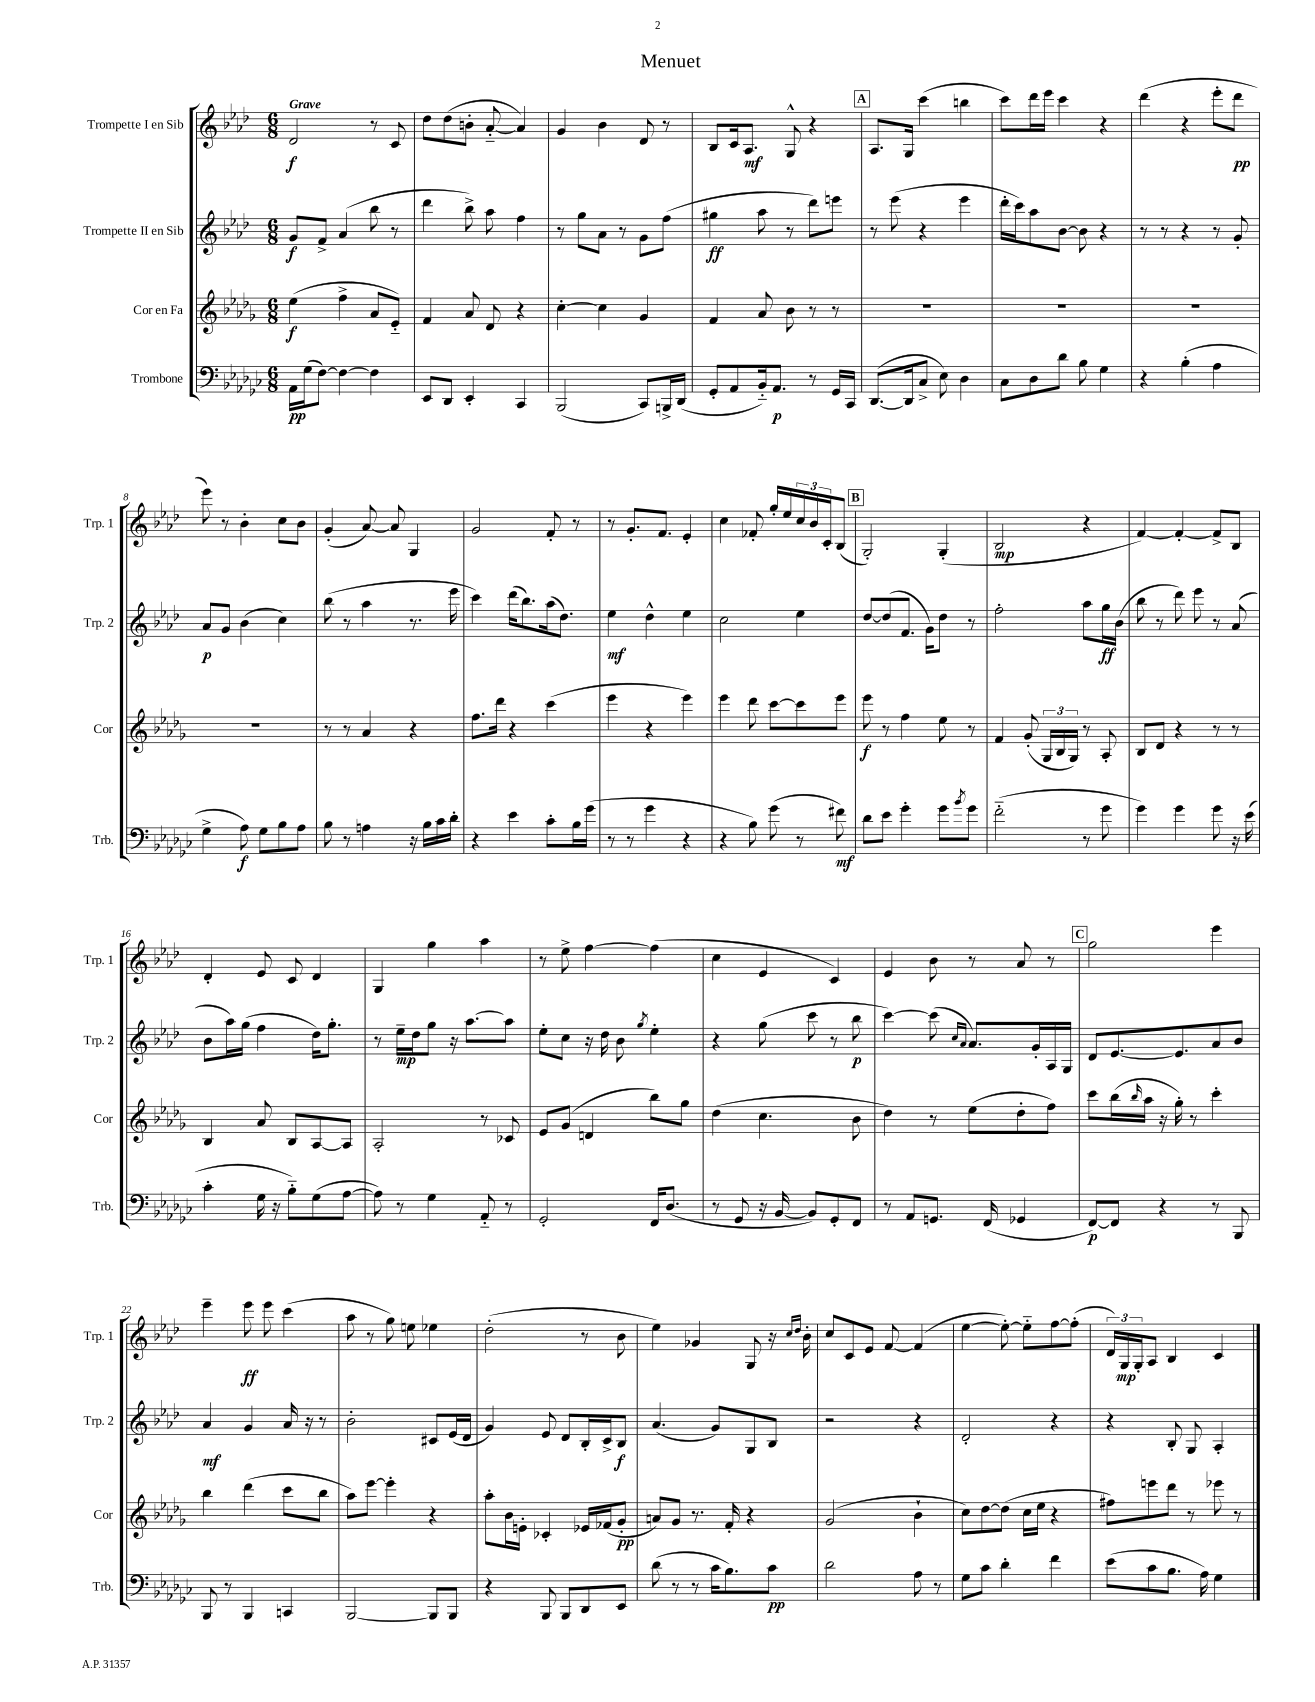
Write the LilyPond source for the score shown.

\header { title = "Menuet" }
<<
\new StaffGroup <<
\new Staff = "s0" \with { instrumentName = "Trompette I en Sib" shortInstrumentName = "Trp. 1" } {
    \clef treble \key aes \major \numericTimeSignature \time 6/8 \tempo "Grave"
    des'2\f r8 c'8 |
    des''8 des''8( b'8-. aes'8~-_ aes'4) |
    g'4 bes'4 des'8 r8 |
    bes8 c'16 aes8.\mf g8-^ r4 |
    \mark \markup { \box "A" } aes8. g16 c'''4( b''4 |
    c'''8) des'''16 ees'''16 c'''4 r4 |
    des'''4( r4 ees'''8-. des'''8\pp |
    ees'''8) r8 bes'4-. c''8 bes'8 |
    g'4-.( aes'8~) aes'8 g4 |
    g'2 f'8-. r8 |
    r8 g'8.-. f'8. ees'4-. |
    c''4 fes'8-. g''16-. ees''16 \tuplet 3/2 { c''16 bes'16 c'16-. } bes8( |
    \mark \markup { \box "B" } g2-.) g4-.( |
    bes2\mp r4 |
    f'4~) f'4~-. f'8-> bes8 |
    des'4-. ees'8 c'8 des'4 |
    g4 g''4 aes''4 |
    r8 ees''8-> f''4~ f''4( |
    c''4 ees'4 c'4) |
    ees'4 bes'8 r8 aes'8 r8 |
    \mark \markup { \box "C" } g''2 ees'''4 |
    ees'''4-- ees'''8\ff ees'''8 c'''4( |
    aes''8 r8 g''8) e''8 ees''4 |
    des''2-.( r8 bes'8 |
    ees''4) ges'4 g8 r16 \grace { c''16 des''16 } bes'16-. |
    c''8 c'8 ees'8 f'8~ f'4( |
    ees''4~ ees''8~-.) ees''8-_ f''8~ f''8-.( |
    \tuplet 3/2 { des'16) g16\mp g16-. } aes8 bes4 c'4 \bar "|." |
}
\new Staff = "s1" \with { instrumentName = "Trompette II en Sib" shortInstrumentName = "Trp. 2" } {
    \clef treble \key aes \major \numericTimeSignature \time 6/8
    g'8\f f'8-> aes'4( bes''8 r8 |
    des'''4 bes''8->) aes''8 f''4 |
    r8 g''8 aes'8 r8 g'8 f''8( |
    gis''4\ff aes''8 r8 des'''8) e'''8 |
    \mark \markup { \box "A" } r8 ees'''8( r4 ees'''4 |
    des'''16-. c'''16) aes''8 bes'8~ bes'8 r4 |
    r8 r8 r4 r8 g'8-. |
    aes'8\p g'8 bes'4( c''4) |
    bes''8( r8 aes''4 r8. ees'''16 |
    c'''4) des'''16( bes''8.) aes''16( des''8.) |
    ees''4\mf des''4-^ ees''4 |
    c''2 ees''4 |
    \mark \markup { \box "B" } des''8~ des''8( f'8. g'16) des''8 r8 |
    f''2-. aes''8 g''16\ff bes'16( |
    bes''8 r8 des'''8) ees'''8 r8 aes'8( |
    bes'8 aes''16) g''16( f''4 des''16) g''8.-. |
    r8 ees''16--\mp des''16 g''8 r16 aes''8.~ aes''8 |
    ees''8-. c''8 r16 des''16 bes'8 \acciaccatura { g''8 } ees''4-. |
    r4 g''8( c'''8 r8 bes''8\p |
    c'''4~) c'''8( \grace { c''16 aes'16 } aes'8.) g'16-. aes16 g16 |
    \mark \markup { \box "C" } des'8 ees'8.~ ees'8. aes'8 bes'8 |
    aes'4\mf g'4 aes'16 r16 r8 |
    bes'2-. cis'8 ees'16( des'16 |
    g'4) ees'8 des'8 bes16-. c'16-> bes8\f |
    aes'4.( g'8) g8 bes8 |
    r2 r4 |
    des'2-. r4 |
    r4 bes8-. g8 aes4-. \bar "|." |
}
\new Staff = "s2" \with { instrumentName = "Cor en Fa" shortInstrumentName = "Cor" } {
    \clef treble \key des \major \numericTimeSignature \time 6/8
    ees''4\f( f''4-> aes'8 ees'8-_) |
    f'4 aes'8 des'8 r4 |
    c''4~-. c''4 ges'4 |
    f'4 aes'8 bes'8 r8 r8 |
    \mark \markup { \box "A" } R2. |
    R2. |
    R2. |
    R2. |
    r8 r8 aes'4 r4 |
    f''8. des'''16 r4 c'''4( |
    ees'''4 r4 ees'''4) |
    ees'''4 des'''8 c'''8~ c'''8 ees'''8 |
    \mark \markup { \box "B" } ees'''8\f r8 f''4 ees''8 r8 |
    f'4 ges'8-.( \tuplet 3/2 { ges16 bes16 ges16) } r8 aes8-. |
    bes8 des'8 r4 r8 r8 |
    bes4 aes'8 bes8 aes8~ aes8 |
    aes2-. r8 ces'8 |
    ees'8 ges'8( d'4 bes''8) ges''8 |
    des''4( c''4. bes'8 |
    des''4) r8 ees''8( des''8-. f''8) |
    \mark \markup { \box "C" } c'''8 bes''16( \grace { bes''16 } aes''16 r16 ges''16-.) r8 c'''4-. |
    bes''4 des'''4( c'''8 bes''8 |
    aes''8) ees'''8~ ees'''4-. r4 |
    aes''8-. bes'16 e'16-. ces'4-. ees'16 fes'16( ges'8-.\pp |
    a'8) ges'8 r8. f'16-. r4 |
    ges'2( bes'4-! |
    c''8) des''8~ des''8( c''16 ees''16 r4 |
    fis''8) e'''8 des'''8 r8 ees'''8 r8 \bar "|." |
}
\new Staff = "s3" \with { instrumentName = "Trombone" shortInstrumentName = "Trb." } {
    \clef bass \key ges \major \numericTimeSignature \time 6/8
    aes,16\pp ges16( f8~) f4~ f4 |
    ees,8 des,8 ees,4-. ces,4 |
    bes,,2( ces,8) b,,16-> des,16( |
    ges,8-. aes,8 bes,16-_) aes,8.\p r8 ges,16 ces,16 |
    \mark \markup { \box "A" } des,8.~( des,16 ces8-> ees8) des4 |
    ces8 des8 des'8 bes8 ges4 |
    r4 bes4-.( aes4 |
    ges4-> aes8\f) ges8 bes8 aes8 |
    bes8 r8 a4 r16 bes16 ces'16 des'16-. |
    r4 ees'4 ces'8-. bes16 ges'16( |
    r8 r8 ges'4 r4 |
    r4 bes8) ges'8( r8 fis'8\mf) |
    \mark \markup { \box "B" } des'8 ees'8 ges'4-. ges'8 \acciaccatura { bes'8 } ges'8 |
    f'2-_( r8 ges'8 |
    ges'4) ges'4 ges'8 r16 ees'16( |
    ces'4-. ges16 r16 bes8-_) ges8( aes8~ |
    aes8) r8 ges4 aes,8-_ r8 |
    ges,2-. f,16 des8.( |
    r8 ges,8 r16 bes,16~ bes,8) ges,8-. f,8 |
    r8 aes,8 g,8. f,16( ges,4 |
    \mark \markup { \box "C" } f,8~\p) f,8 r4 r8 bes,,8 |
    bes,,8 r8 bes,,4 c,4 |
    bes,,2~ bes,,8 bes,,8 |
    r4 bes,,8 bes,,8 des,8 ees,8 |
    des'8( r8 r8 ces'16 bes8.) ces'8\pp |
    des'2 aes8 r8 |
    ges8 ces'8 des'4-. f'4 |
    ees'8( ces'8 bes8. aes16) ges4 \bar "|." |
}
>>
>>
